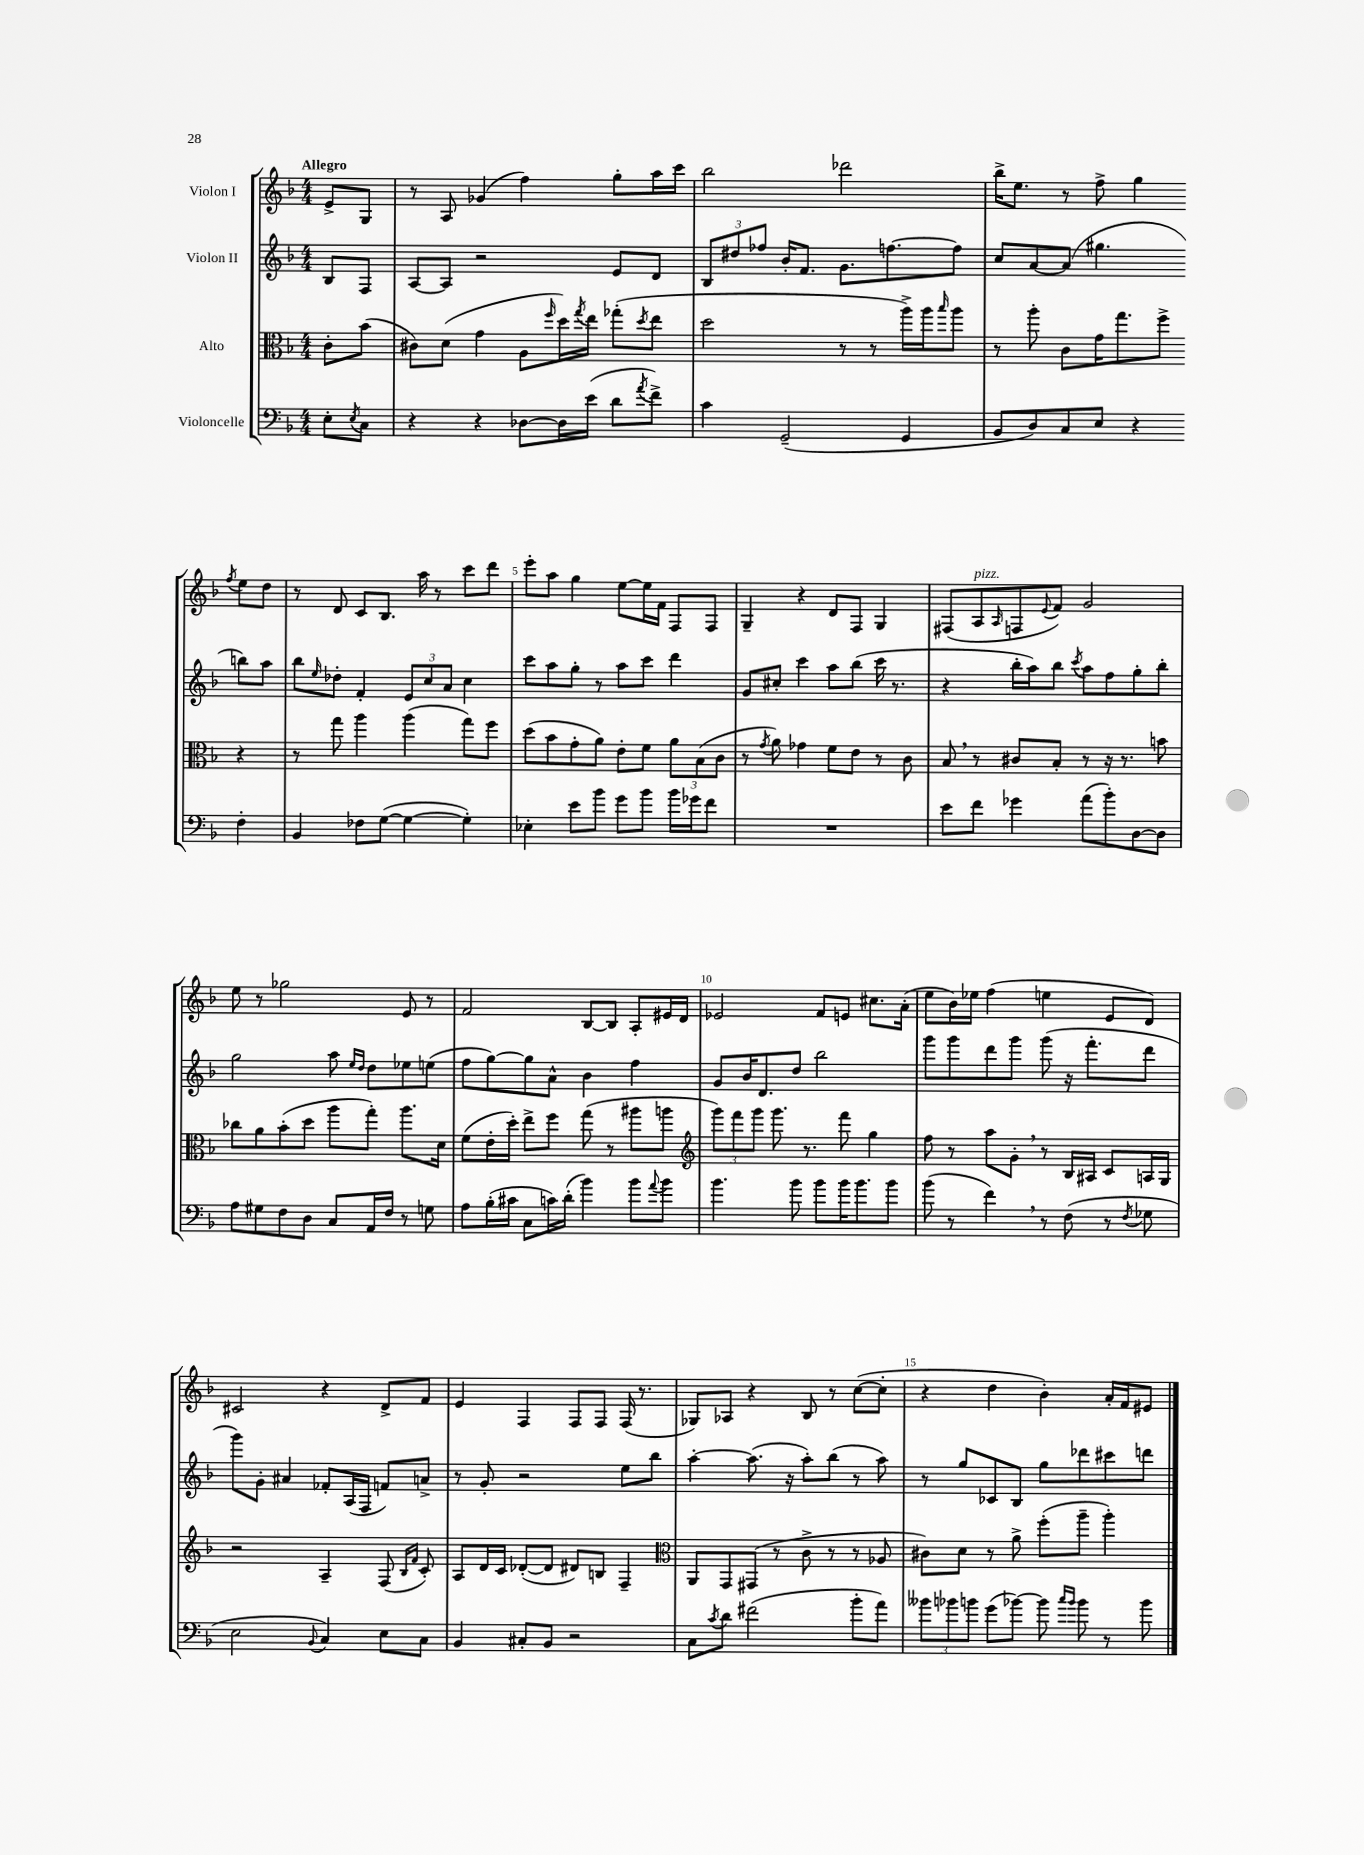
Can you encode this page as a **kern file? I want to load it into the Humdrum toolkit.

**kern	**kern	**kern	**kern
*part4	*part3	*part2	*part1
*staff4	*staff3	*staff2	*staff1
*I"Violoncelle	*I"Alto	*I"Violon II	*I"Violon I
*clefF4	*clefC3	*clefG2	*clefG2
*k[b-]	*k[b-]	*k[b-]	*k[b-]
*M4/4	*M4/4	*M4/4	*M4/4
=	=	=	=
!	!	!	!LO:TX:a:B:t=Allegro
8E'\L	8c'\L	8B-/L	8e^/L
8qE/	.	.	.
8C\J	(8b-\J	8F/J	8G/J
=1	=1	=1	=1
4r	8c#X\L)	[8A/L	8r
.	(8d\J	8A/J]	8A/
4r	4g\	2r	(4g-X/
[8D-X\L	8A\L	.	4ff\)
.	16qqff/	.	.
16D-\L]	16dd\L)	.	.
.	8qgg/	.	.
(16e\JJ	16ee\JJ	.	.
8d\L	(8gg-X'\L	8e/L	8gg'\L
8qa/	8qdd/	.	.
8f^\J)	8ee\J	8d/J	16aa\L
.	.	.	16ccc\JJ
=2	=2	=2	=2
4c\	2dd\	12B-/L	2bb-\
.	.	12dd#X/	.
.	.	12ff-X/J	.
(2GG~/	.	16b-'/KL	.
.	.	8.f/J	.
.	8r	8.g\L	2ddd-X\
.	8r	.	.
.	.	[8.ffn\	.
4GG/	16aa^\LL)	.	.
.	16aa\J	.	.
.	16qqbb-/	.	.
.	8aa\J	8ff\J]	.
=3	=3	=3	=3
8BB-/L	8r	8cc/L	16bb-^\KL
.	.	.	8.ee\J
8D/)	8aa'\	[8a/	.
8C/	8c\L	(8a/J]	8r
8E/J	16g\K	4.gg#X\	8ff^\
.	8.gg\	.	.
4r	.	.	4gg\
.	8ff^\J	.	.
.	.	.	8qff/
4F'\	4r	8bbn\L)	8ee\L
.	.	8aa\J	8dd\J
!!LO:LB:g=z
=4	=4	=4	=4
4BB-/	8r	8bb-\L	8r
.	.	16qqee/	.
.	8gg\	8dd-X'\J	8d/
8F-X\L	4aa\	4f'/	8c/L
([8G\J	.	.	8.B-/J
4G\_	(4aa\	12e/L	.
.	.	.	16aa\
.	.	12cc/	.
.	.	.	8r
.	.	12a/J	.
4G'\])	8gg\L)	4cc\	8ccc\L
.	8ff\J	.	8ddd\J
=5	=5	=5	=5
4E-X'\	(8dd\L	8ccc\L	8eee'\L
.	8b-\	8aa\	8aa\J
8e\L	8g'\	8gg'\J	4gg\
8b-\J	8a\J)	8r	.
8g\L	8e'\L	8aa\L	[8ee\L
8b-\J	8f\J	8ccc\J	16ee\L]
.	.	.	16f\JJ
16b-\LL	12a\L	4ddd\	8F/L
16g-X\J	.	.	.
.	(12B-\	.	.
8f\J	.	.	8F/J
.	12c\J	.	.
=6	=6	=6	=6
1r	8r	8g/L	4G~/
.	8qg/	.	.
.	8a\)	8cc#X'/J	.
.	4g-X\	4ccc\	4r
.	8f\L	8aa\L	8d/L
.	8e\J	(8bb-\J	8F/J
.	8r	16ccc\	4G/
.	.	8.r	.
.	8c\	.	.
=7	=7	=7	=7
8e\L	8B-,/	4r	(8F#X/L
!	!	!	!LO:TX:a:i:t=pizz.
8f\J	8r	.	8A/
.	.	.	16qqA/
4g-X\	8c#X/L	16bb-'\LL	8Fn/
.	.	16aa\J)	.
.	.	.	8qqe/
.	8B-'/J	8bb-\J	8f/J)
.	.	8qccc/	.
(8a\L	8r	8aa\L	2g/
8b-'\)	16r	8ff\	.
.	8.r	.	.
[8D\	.	8gg'\	.
8D\J]	8bn\	8bb-'\J	.
!!LO:LB:g=z
=8	=8	=8	=8
8A\L	8cc-X\L	2gg\	8ee\
8G#X\	8a\	.	8r
8F\	(8b-'\	.	2gg-X\
8D\J	8dd\J	.	.
8C/L	8aa\L	8aa\	.
.	.	16qqee/LL	.
.	.	16qqdd/JJ	.
16AA/L	8gg'\J)	8dd\L	.
16F/JJ	.	.	.
8r	8.aa\L	8ee-X\	8e/
8Gn\	.	(8een\J	8r
.	16d\Jk	.	.
=9	=9	=9	=9
8A\L	(8f\L	8ff\L	2f/
(16B-'\L	16e'\L	[8gg\)	.
16c#X\JJ	16dd'\JJ)	.	.
8C\L	8ee^\L	8gg\]	.
16cn\L)	8ff\J	8a^^\J	.
(16d'\JJ	.	.	.
4b-\)	(8gg\	4b-\	[8B-/L
.	8r	.	8B-/J]
8b-\L	8aa#X\L	4ff\	8A'/L
8qqa/	.	.	.
8b-\J	8aan\J	.	16e#X/L
.	.	.	16d/JJ
=10	=10	=10	=10
*	*clefG2	*	*
4.b-\	12ggg\L)	8g/L	2e-X/
.	12fff\	.	.
.	.	16b-/K	.
.	12ggg\J	.	.
.	.	8.d/	.
.	8.ggg\	.	.
8b-\	.	8dd/J	.
.	8.r	.	.
8b-\L	.	2bb-\	8f/L
16b-\K	8fff\	.	8en/J
8.b-\	.	.	.
.	4gg\	.	8.cc#X\L
8b-\J	.	.	.
.	.	.	(16a'\Jk
=11	=11	=11	=11
(8b-\	8ff\	8ggg\L	8ee\L
8r	8r	8ggg\	16b-\L)
.	.	.	16ee-X\JJ
4f,\)	8aa\L	8ddd\	(4ff\
.	8g',\J	8ggg\J	.
8r	8r	(8ggg\	4een\
(8F\	16B-/LL	16r	.
.	16A#X/JJ	8.fff'\L	.
8r	8c/L	.	8e/L
8qF/	.	.	.
8G-X\	16An/L	8ddd\J	8d/J)
.	16G/JJ	.	.
!!LO:LB:g=z
=12	=12	=12	=12
2E\	2r	8ggg\L)	2c#X/
.	.	8g'\J	.
.	.	4a#X/	.
8qqBB-/	.	.	.
4C/)	4A~/	8f-X'/L	4r
.	.	(16A/L	.
.	.	16F/JJ	.
8E\L	(8F/	8fn/L)	8d^/L
.	16qqB-/LL	.	.
.	16qqf/JJ	.	.
8C\J	8c'/)	8an^/J	8f/J
=13	=13	=13	=13
4BB-/	8A/L	8r	4e/
.	16d/L	8g'/	.
.	16c/JJ	.	.
8C#X'/L	([8d-X'/L	2r	4F/
8BB-/J	8d-/J]	.	.
2r	8d#X/L)	.	8F/L
.	8Bn/J	.	8F/J
.	4F~/	8ee\L	(16F/
.	.	.	8.r
.	.	8bb-\J	.
=14	=14	=14	=14
*	*clefC3	*	*
8C\L	8AA/L	[4aa'\	8G-X/L)
8qc/	.	.	.
8d\J	8GG/	.	8A-X/J
(2f#X\	(8GG#X/J	(8.aa\]	4r
.	8r	.	.
.	.	16r	.
.	8c^\	8aa'\L)	8B-/
.	8r	(8bb-\J	8r
8b-'\L	8r	8r	([8cc\L
8a\J)	8A-X/	8aa\)	8cc'\J]
=15	=15	=15	=15
12b--X\L	8c#X\L)	8r	4r
12b-X\	.	.	.
.	8d\J	8gg/L	.
12bn\J	.	.	.
(8g\L	8r	8c-X/	4dd\
[8b-X\J)	8a^\	8B-/J	.
8b-\]	(8ff'\L	8gg\L	4b-'\)
16qqcc/LL	.	.	.
16qqb-/JJ	.	.	.
8b-\	8aa~\J	8ddd-X\	.
8r	4aa'\)	8ccc#X\	16a'/LL
.	.	.	16f/J
8b-\	.	8dddn\J	8e#X/J
==	==	==	==
*-	*-	*-	*-
